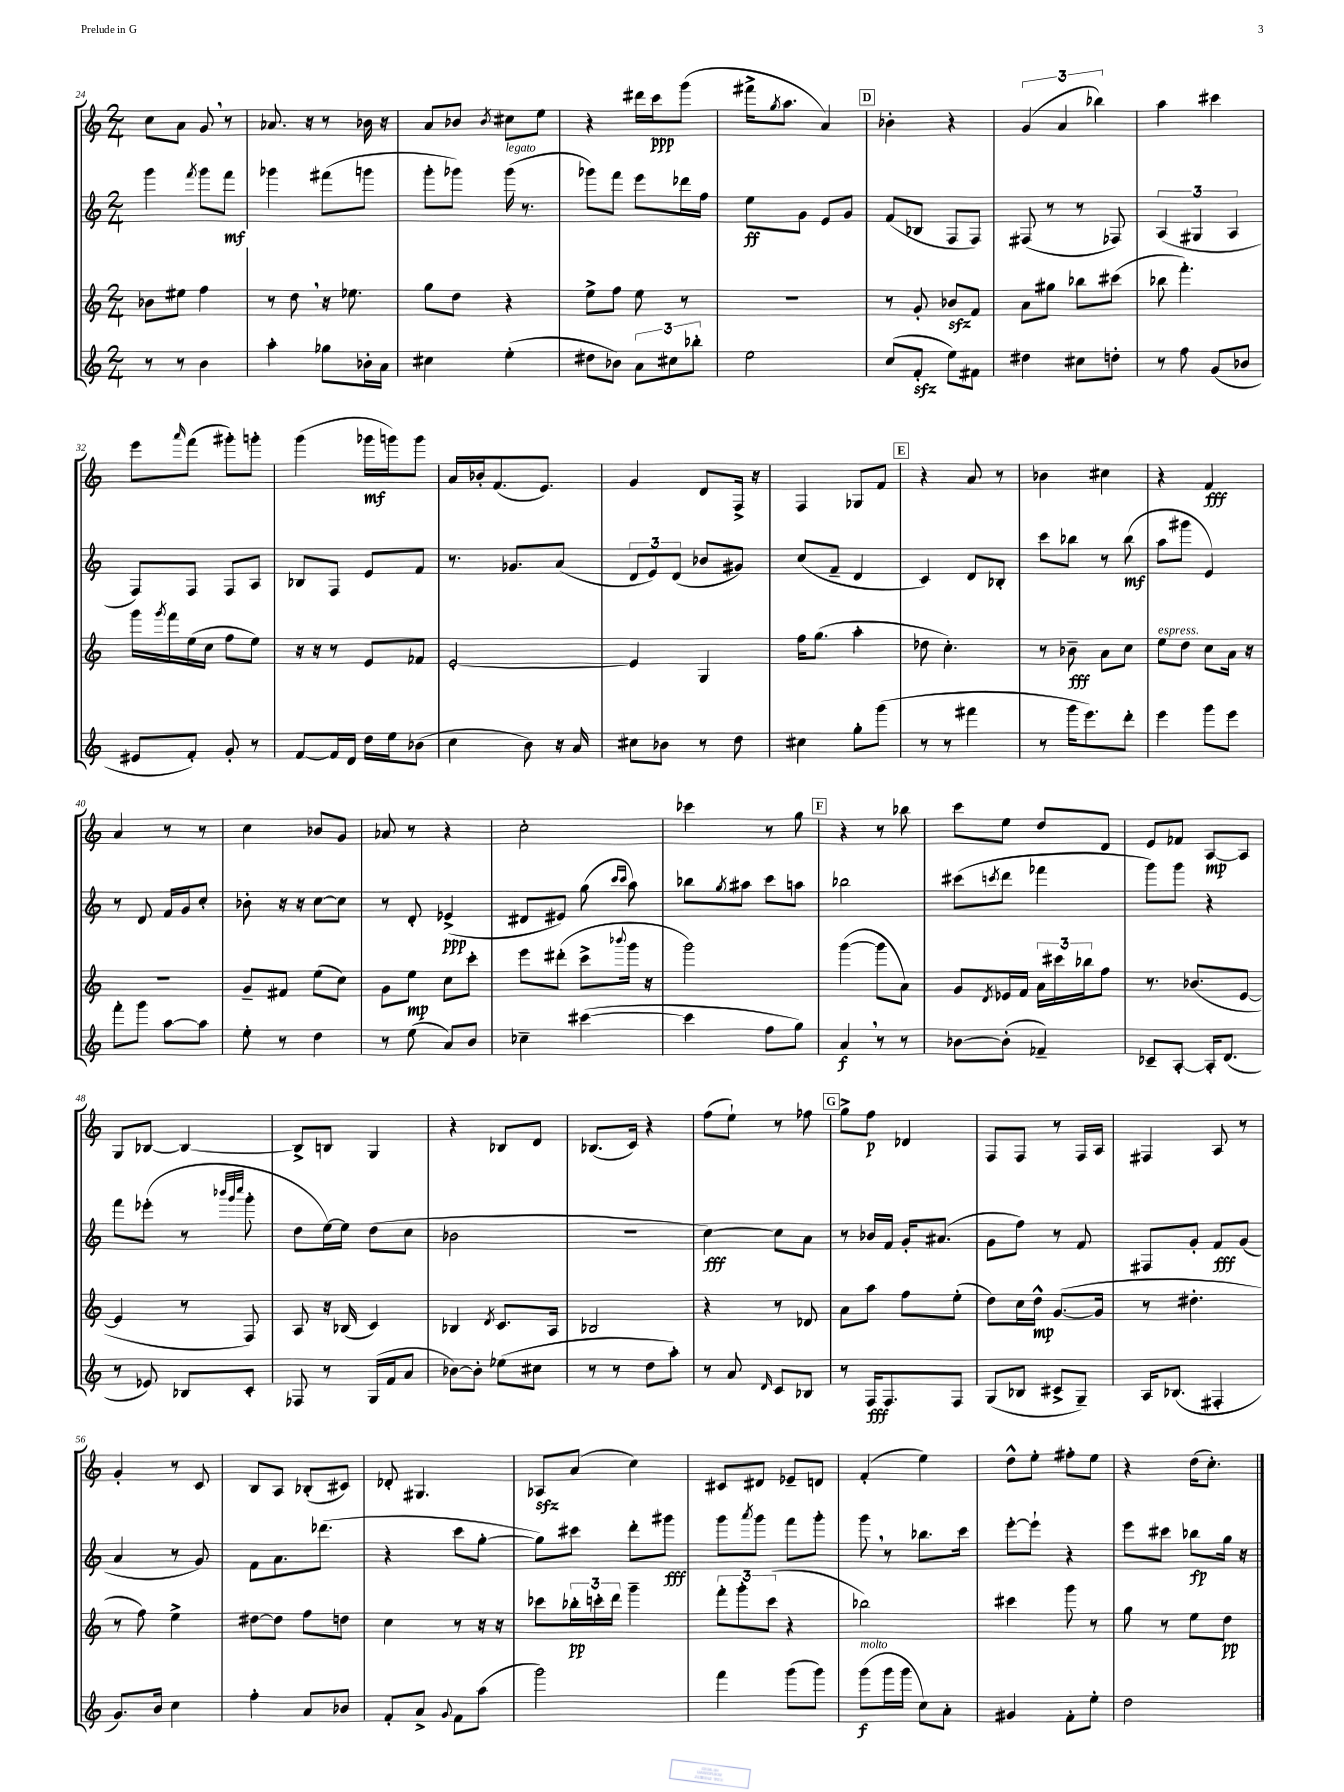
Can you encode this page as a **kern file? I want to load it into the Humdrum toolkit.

**kern	**kern	**kern	**kern
*staff4	*staff3	*staff2	*staff1
*clefG2	*clefG2	*clefG2	*clefG2
*k[]	*k[]	*k[]	*k[]
*M2/4	*M2/4	*M2/4	*M2/4
8r	8b-\L	4ggg\	8cc\L
8r	8ee#\J	.	8a\J
.	.	8qfff/	.
4b\	4ff\	8ggg\L	8g/
.	.	8fff\J	8r
=	=	=	=
4aa'\	8r	4ggg-\	8.a-/
.	8dd\	.	.
.	.	.	16r
8gg-\L	16r	(8fff#\L	8r
.	8.ee-\	.	.
16b-'\L	.	8ggg\J	16b-\
16a\JJ	.	.	16r
=	=	=	=
4cc#\	8gg\L	8ggg'\L	8a/L
.	8dd\J	8ggg-\J)	8b-/J
.	.	.	8qb-/
(4ee'\	4r	(16ggg-\	8cc#\L
.	.	8.r	.
.	.	.	8ee\J
=	=	=	=
8dd#\L	8ee^\L	8ggg-\L)	4r
8b-\J)	8ff\J	8fff\J	.
12a\L	8ee\	8eee\L	16ddd#\LL
.	.	.	16ccc\J
12cc#\	.	.	.
.	8r	16ddd-\L	(8ggg\J
12bb-'\J	.	.	.
.	.	16ff\JJ	.
=	=	=	=
2ee\	2r	8ee\L	16fff#^\LK
.	.	.	8qgg/
.	.	.	8.aa\J
.	.	8g\J	.
.	.	8e/L	4a/)
.	.	8g/J	.
=	=	=	=
(8cc/L	8r	(8f/L	4b-'\
8f'/J	8g'/	8B-/J	.
8ee\L)	8b-/L	8F/L	4r
8f#\J	8f/J	8F/J)	.
=	=	=	=
4dd#\	8a\L	(8F#/	(6g/
.	8gg#\J	8r	.
.	.	.	6a/
8cc#\L	8bb-\L	8r	.
.	.	.	6bb-\)
8dd'\J	(8ccc#\J	8F-/)	.
=	=	=	=
8r	8bb-\	(6A/	4aa\
8ff\	4.fff'\)	.	.
.	.	6G#/	.
(8g/L	.	.	4ccc#\
.	.	6A/	.
8b-/J	.	.	.
=	=	=	=
8e#/L	16ggg\LL	8F/L)	8eee\L
.	8qggg/	.	.
.	16fff\	.	.
.	.	.	16qqaaa/
8f'/J)	(16ee\	8F/J	(8fff\J
.	16cc\JJ	.	.
8g'/	8ff\L	8F/L	8ggg#'\L)
8r	8ee\J)	8A/J	8ggg'\J
=	=	=	=
[8f/L	16r	8B-/L	(4ggg\
.	16r	.	.
16f/]L	8r	8F/J	.
16d/JJ	.	.	.
16dd\LL	8e/L	8e/L	16ggg-\LL
16ee\J	.	.	16ggg\J)
(8b-\J	8f-/J	8f/J	8ggg\J
=	=	=	=
4cc\	[2e'/	8.r	16a/LL
.	.	.	16b-'/J
.	.	.	(8.f/
.	.	8.g-/L	.
8b\)	.	.	.
.	.	.	8.e/J)
16r	.	(8a/J	.
16a/	.	.	.
=	=	=	=
8cc#\L	4e/]	12d/L	4g/
.	.	12e/)	.
8b-\J	.	.	.
.	.	(12d/J	.
8r	4G/	8b-/L	8d/L
8dd\	.	8g#/J)	16F^/Jk
.	.	.	16r
=	=	=	=
4cc#\	16ff\LK	(8cc/L	4F/
.	(8.gg\J	.	.
.	.	8f~/J	.
8gg'\L	4aa'\	4d/	8G-/L
(8ggg\J	.	.	8f/J
=	=	=	=
8r	8dd-\	4c/)	4r
8r	4.cc'\)	.	.
4fff#\	.	8d/L	8a/
.	.	8B-'/J	8r
=	=	=	=
8r	8r	8ccc\L	4b-\
16ggg\LK	8b-~\	8bb-\J	.
8.eee\)	.	.	.
.	8a\L	8r	4cc#\
8ddd'\J	8cc\J	(8bb-\	.
=	=	=	=
4eee\	8ee\L	8aa\L	4r
.	8dd\J	8ggg#\J	.
8ggg\L	8cc\L	4e/)	4f/
8eee\J	16a\Jk	.	.
.	16r	.	.
=	=	=	=
8fff'\L	2r	8r	4a/
8ggg\J	.	8d/	.
[8aa\L	.	16f/LL	8r
.	.	16g/J	.
8aa\]J	.	8cc'/J	8r
=	=	=	=
8ee'\	8g~/L	8b-'\	4cc\
8r	8f#/J	16r	.
.	.	16r	.
4dd\	(8ee\L	[8cc\L	8b-/L
.	8cc\J)	8cc\]J	8g/J
=	=	=	=
8r	8g\L	8r	8a-/
(8ee\	8ee\J	8d'/	8r
8a/L)	8cc\L	(4e-^/	4r
8b/J	8ccc'\J	.	.
=	=	=	=
4cc-~\	8eee\L	8d#/L	2cc'\
.	(8ddd#'\J	8e#/J)	.
([4ccc#\	8ccc^\L	(8gg\	.
.	.	16qqccc/LL	.
.	8qqbbb-/	16qqccc/JJ	.
.	16ggg\Jk	8aa\)	.
.	16r	.	.
=	=	=	=
4ccc#\]	2ggg\)	8bb-\L	4ccc-\
.	.	8qgg/	.
.	.	8aa#\J	.
8ff\L	.	8ccc\L	8r
8gg\J)	.	8aa\J	8gg\
=	=	=	=
4a/	([4ggg\	2bb-\	4r
8r	8ggg\]L	.	8r
8r	8a\J)	.	8bb-\
=	=	=	=
[8b-\L	8g/L	(8ccc#\L	8ccc\L
.	8qd/	8qccc/	.
(8b-'\]J	16e-/L	8ddd\J	8ee\J
.	16f/JJ	.	.
4f-~/)	24a\LL	4fff-\	8dd/L
.	24ccc#\	.	.
.	24bb-\J	.	.
.	8ff\J	.	8d/J
=	=	=	=
8c-~/L	8.r	8ggg\L)	8e/L
[8A'/J	.	8ggg\J	8f-/J
.	(8.b-/L	.	.
16A'/]LK	.	4r	[8A/L
(8.d/J	.	.	.
.	[8e/J	.	8A/]J
=	=	=	=
8r	4e/]	8fff\L	8G/L
8e-/)	.	(8eee-'\J	[8B-/J
8B-/L	8r	8r	4B-/_
.	.	32qqbbb-/LLL	.
.	.	32qqggg/	.
.	.	32qqcccc/JJJ	.
8c'/J	8F/)	8ggg'\	.
=	=	=	=
8F-/	8A/	8dd\L	8B-^/]L
8r	16r	[16ee\L)	8B/J
.	(16B-/	16ee\]JJ	.
(16G/LL	4c/)	(8dd\L	4G/
16f/J	.	.	.
8a/J	.	8cc\J	.
=	=	=	=
[8b-\L)	4B-/	2b-\	4r
8b-'\]J	.	.	.
.	8qd/	.	.
(8ee-\L	8.c/L	.	8B-/L
8cc#\J	.	.	8d/J
.	16A/Jk	.	.
=	=	=	=
8r	2B-/	2r	(8.B-/L
8r	.	.	.
.	.	.	16c/Jk)
8dd\L	.	.	4r
8aa'\J)	.	.	.
=	=	=	=
8r	4r	[4cc\)	(8ff\L
8a/	.	.	8ee`\J)
16qqd/	.	.	.
8c/L	8r	8cc\]L	8r
8B-/J	8d-/	8a\J	8ff-\
=	=	=	=
8r	8a\L	8r	8gg^\L
16F/LK	8aa\J	16b-/LL	8ff\J
8.F/	.	16f/JJ	.
.	8ff\L	16g'/LK	4d-/
.	.	(8.a#/J	.
8F/J	(8ee'\J	.	.
=	=	=	=
(8G/L	8dd\L)	8g\L	8F/L
8B-/J	16cc\L	8ff\J)	8F/J
.	16dd^^\JJ	.	.
8c#^/L	([8.g/L	8r	8r
8G~/J)	.	8f/	16F/LL
.	16g/]Jk	.	16A/JJ
=	=	=	=
16A/LK	8r	8F#/L	4F#/
(8.B-/J	.	.	.
.	4.dd#'\	8g'/J	.
4F#'/	.	8f/L	8A/
.	.	(8g/J	8r
=	=	=	=
8.g/L)	8r	4a/	4g'/
.	8ff\)	.	.
16b/Jk	.	.	.
4cc\	4ee^\	8r	8r
.	.	8g/)	8c/
=	=	=	=
4ff'\	[8dd#\L	8f\L	8B/L
.	8dd#\]J	8.a\	8A/J
8a/L	8ff\L	.	(8B-'/L
.	.	(8.ddd-\J	.
8b-/J	8dd\J	.	8c#/J)
=	=	=	=
8f'/L	4cc\	4r	8d-'/
8a^/J	.	.	4.G#/
8qqg/	.	.	.
8f\L	8r	8ccc\L	.
(8aa\J	16r	[8gg'\J	.
.	16r	.	.
=	=	=	=
2ggg\)	8ccc-\L	8gg\]L)	8A-/L
.	24bb-'\L	8ccc#\J	(8a/J
.	24ccc'\	.	.
.	24ddd\JJ	.	.
.	4ggg~\	8ddd'\L	4cc\)
.	.	8ggg#\J	.
=	=	=	=
4fff\	12fff'\L	8ggg\L	8c#/L
.	12ggg'\	.	.
.	.	8qaaa/	.
.	.	8ggg\J	8d#/J
.	(12ccc\J	.	.
(8ggg\L	4r	8fff\L	8e-~/L
8ggg\J)	.	8ggg'\J	8d/J
=	=	=	=
(8ggg\L	2bb-\)	8ggg\	(4f'/
16ggg\L	.	8r	.
16ggg\JJ	.	.	.
8cc\L)	.	8.bb-\L	4ee\)
8a'\J	.	.	.
.	.	16ccc\Jk	.
=	=	=	=
4g#/	4ccc#\	[8eee'\L	8dd^^\L
.	.	8eee`\]J	8ee'\J
8f'\L	8ggg\	4r	8ff#'\L
8ee'\J	8r	.	8ee\J
=	=	=	=
2dd\	8gg\	8eee\L	4r
.	8r	8ccc#\J	.
.	8ee\L	8bb-\L	(16dd\LK
.	.	.	8.cc'\J)
.	8dd\J	16gg\Jk	.
.	.	16r	.
==	==	==	==
*-	*-	*-	*-
